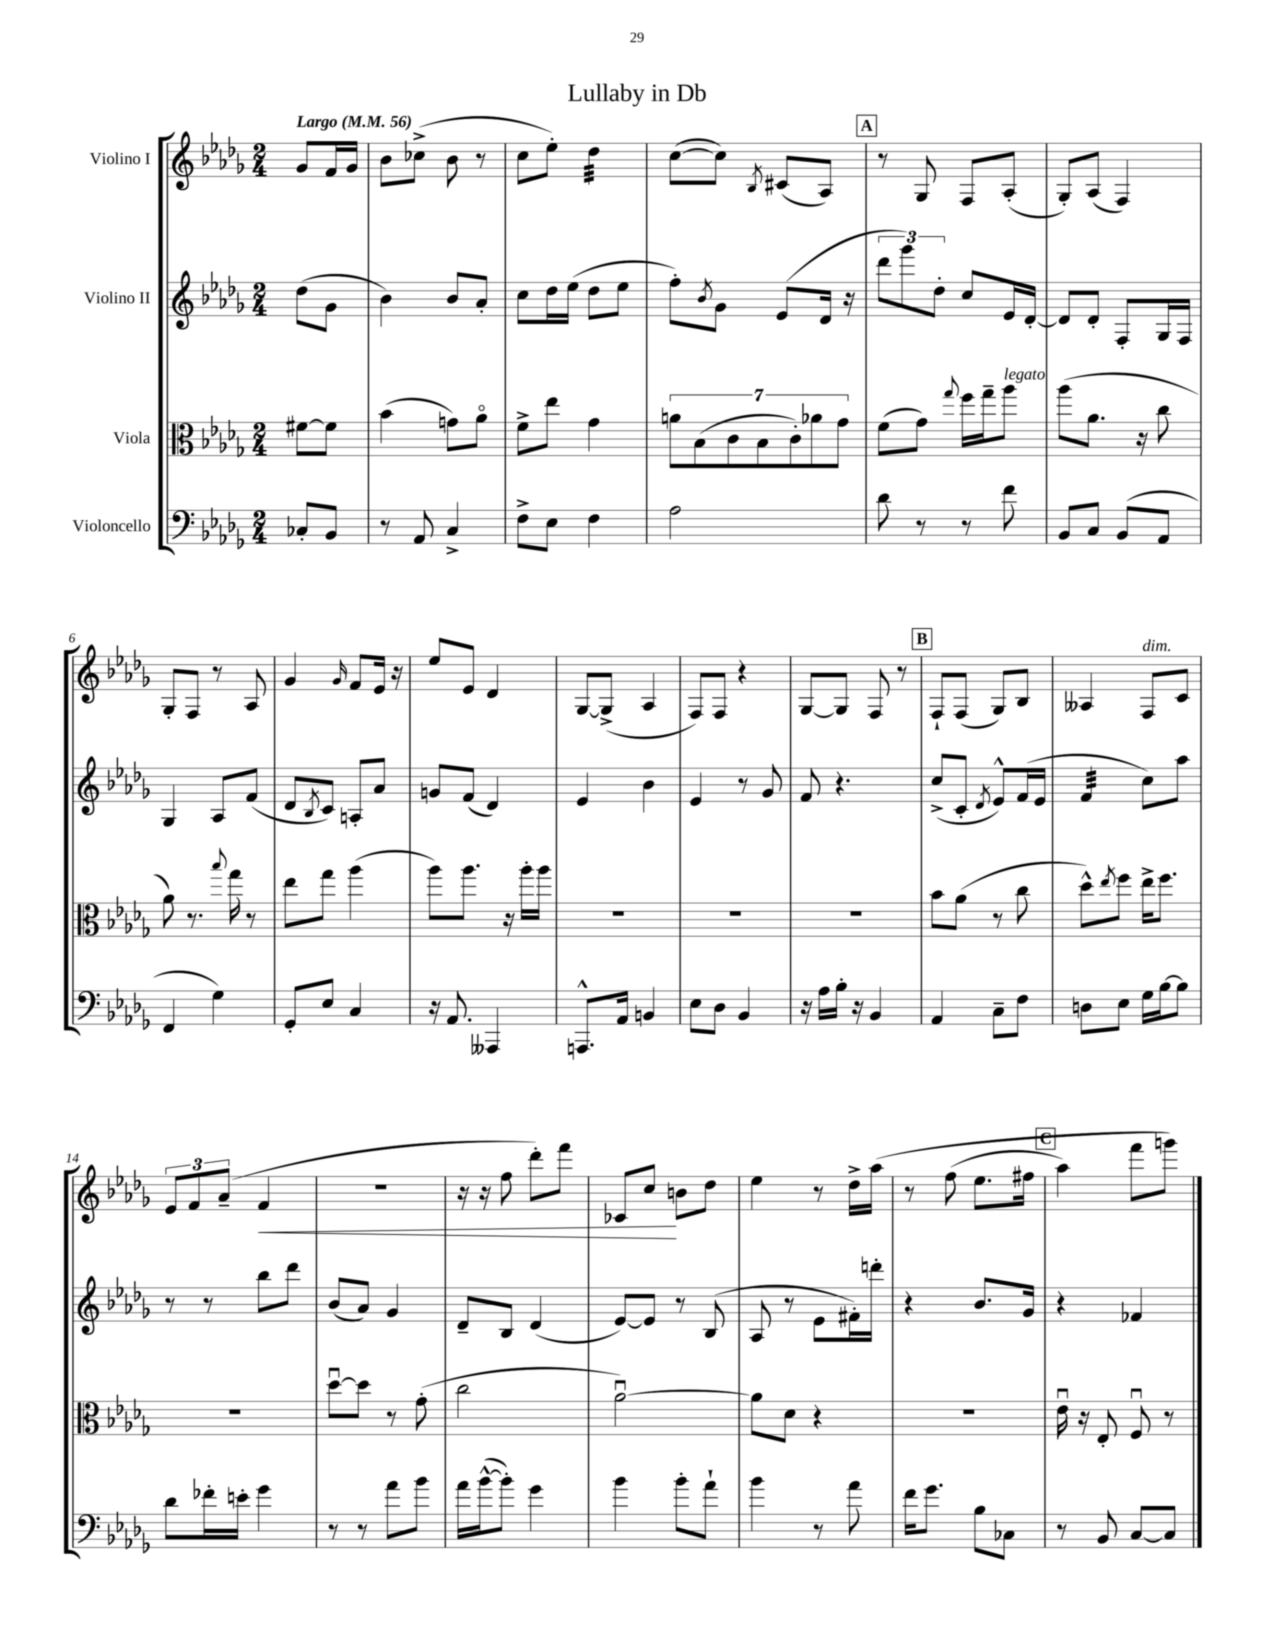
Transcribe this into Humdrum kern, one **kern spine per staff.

**kern	**kern	**kern	**kern
*staff4	*staff3	*staff2	*staff1
*clefF4	*clefC3	*clefG2	*clefG2
*k[b-e-a-d-g-]	*k[b-e-a-d-g-]	*k[b-e-a-d-g-]	*k[b-e-a-d-g-]
*M2/4	*M2/4	*M2/4	*M2/4
*MM56	*MM56	*MM56	*MM56
8C-'/L	[8f#\L	(8dd-\L	8g-/L
8BB-/J	8f#\]J	8g-\J	16f/L
.	.	.	16g-/JJ
=	=	=	=
8r	(4b-\	4b-\)	8b-\L
8AA-/	.	.	(8cc-^\J
4C^/	8g\L)	8b-/L	8b-\
.	8a-o\J	8a-'/J	8r
=	=	=	=
8F^\L	8f^\L	8cc\L	8cc\L
8E-\J	8ee-\J	16dd-\L	8ee-'\J)
.	.	(16ee-\JJ	.
4F\	4g-\	8dd-\L	4dd-\
.	.	8ee-\J	.
=	=	=	=
2A-\	14a\L	8ff'\L)	([8cc\L
.	(14B-\	.	.
.	.	8qb-/	.
.	.	8g-\J	8cc\]J)
.	14c\	.	.
.	14B-\	.	.
.	.	.	8qB-/
.	.	(8e-/L	(8c#/L
.	14c'\)	.	.
.	14a-\	.	.
.	.	16d-/Jk	8A-/J)
.	14g-\J	.	.
.	.	16r	.
=	=	=	=
8d-\	(8f\L	12ddd-\L	8r
.	.	12ggg-\)	.
8r	8g-\J)	.	8G-/
.	.	12dd-'\J	.
.	8qqgg-/	.	.
8r	16ff\LL	8cc/L	8F/L
.	16gg-~\J	.	.
8f\	8aa-\J	16e-/L	(8A-'/J
.	.	[16d-'/JJ	.
=	=	=	=
8BB-/L	(8aa-\L	8d-/]L	8G-'/L)
8C/J	8.a-\J	8d-'/J	(8A-/J
(8BB-/L	.	8F'/L	4F/)
.	16r	.	.
8AA-/J	8cc\	16G-/L	.
.	.	16F/JJ	.
=	=	=	=
4FF/	8a-\)	4G-/	8G-'/L
.	8.r	.	8F/J
4G-\)	.	8A-/L	8r
.	8qqbb-/	.	.
.	16gg-\	.	.
.	8r	(8f/J	8A-/
=	=	=	=
8GG-'/L	8ee-\L	8d-/L	4g-/
.	.	8qB-/	.
8E-/J	8gg-\J	8c/J)	.
.	.	.	16qqg-/
4C/	(4aa-\	8A'/L	8f/L
.	.	8a-/J	16e-/Jk
.	.	.	16r
=	=	=	=
16r	8aa-\L)	8g/L	8ee-/L
8.AA-/	.	.	.
.	8.aa-\J	(8f/J	8e-/J
4AAA--/	.	4d-/)	4d-/
.	16r	.	.
.	16aa-'\LL	.	.
.	16aa-\JJ	.	.
=	=	=	=
8.AAA^^/L	2r	4e-/	[8G-/L
.	.	.	(8G-^/]J
16AA-/Jk	.	.	.
4BB/	.	4b-\	4A-/
=	=	=	=
8E-\L	2r	4e-/	8F/L)
8D-\J	.	.	8F/J
4BB-/	.	8r	4r
.	.	8g-/	.
=	=	=	=
16r	2r	8f/	[8G-/L
16A-\LL	.	.	.
16B-'\JJ	.	4.r	8G-/]J
16r	.	.	.
4BB-/	.	.	8F/
.	.	.	8r
=	=	=	=
4AA-/	8b-\L	(8cc^/L	8F`/L
.	(8a-\J	8c'/J	(8F/J
.	.	8qd-/	.
8C~\L	8r	8e-^^/L)	8G-/L)
8F\J	8cc\	(16f/L	8B-/J
.	.	16e-/JJ	.
=	=	=	=
8D\L	8dd-^^\L)	4f/	4A--/
.	8qee-/	.	.
8E-\J	8ff\J	.	.
16G-\LL	16ee-^\LK	8cc\L)	8F/L
[16B-\J	8.ff\J	.	.
8B-\]J	.	8aa-\J	8c/J
=	=	=	=
8d-\L	2r	8r	12e-/L
.	.	.	12f/
16f-'\L	.	8r	.
.	.	.	(12a-~/J
16e'\JJ	.	.	.
4g-\	.	8bb-\L	4f/
.	.	8ddd-\J	.
=	=	=	=
8r	[8dd-u\L	(8b-/L	2r
8r	8dd-\]J	8a-/J)	.
8a-\L	8r	4g-/	.
8b-\J	(8g-'\	.	.
=	=	=	=
16a-\LL	2cc\	8d-~/L	16r
([16b-^^\J	.	.	16r
8b-'\]J)	.	8B-/J	8ff\
4g-\	.	(4d-/	8ddd-'\L)
.	.	.	8fff\J
=	=	=	=
4b-\	[2a-u\)	[8e-/L)	8c-/L
.	.	8e-/]J	8cc/J
8b-'\L	.	8r	8b\L
8a-`\J	.	(8B-/	8dd-\J
=	=	=	=
4b-\	8a-\]L	8A-/	4ee-\
.	8d-\J	8r	.
8r	4r	8e-\L	8r
8a-\	.	16f#'\L)	16dd-^\LL
.	.	16ddd'\JJ	&(16aa-\JJ
=	=	=	=
16f\LK	2r	4r	8r
8.g-\J	.	.	.
.	.	.	(8ff\
8B-\L	.	8.b-/L	8.ee-\L
8C-\J	.	.	.
.	.	16g-/Jk	16ff#\Jk
=	=	=	=
8r	16e-u\	4r	4aa-\)
.	16r	.	.
8BB-/	8E-'/	.	.
[8C/L	8Fu/	4f-/	8fff\L
8C/]J	8r	.	8ggg\J&)
==	==	==	==
*-	*-	*-	*-
